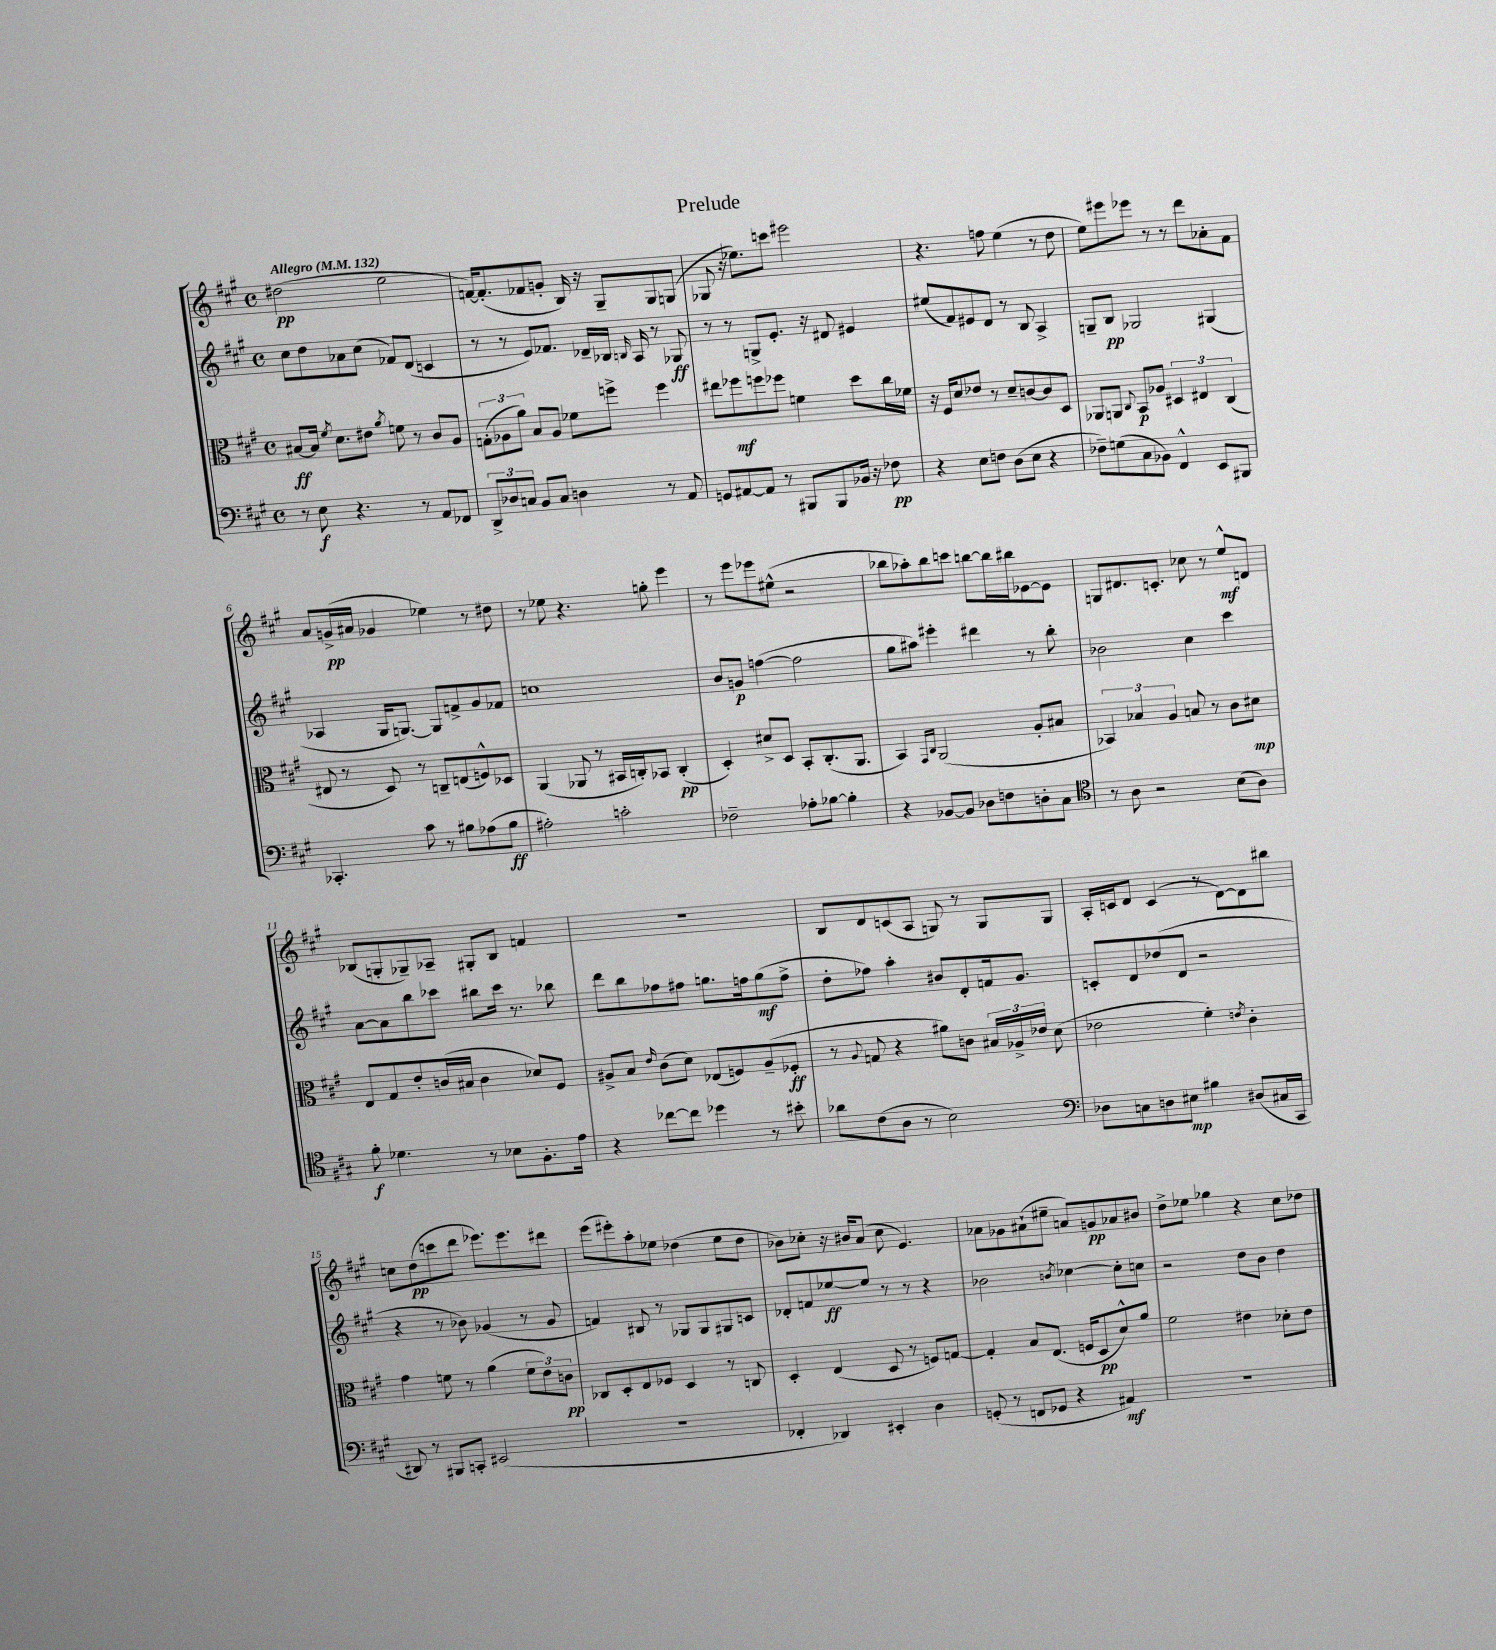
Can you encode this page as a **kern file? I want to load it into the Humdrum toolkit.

**kern	**kern	**kern	**kern
*staff4	*staff3	*staff2	*staff1
*clefF4	*clefC3	*clefG2	*clefG2
*k[f#c#g#]	*k[f#c#g#]	*k[f#c#g#]	*k[f#c#g#]
*M4/4	*M4/4	*M4/4	*M4/4
*met(c)	*met(c)	*met(c)	*met(c)
*MM132	*MM132	*MM132	*MM132
8r	[8B#/L	8cc#\L	(2dd#\
8E\	16B#/]Jk	8dd\	.
.	8qf#/	.	.
.	8.d\L	.	.
4.r	.	8a-\	.
.	8e#\J	(8cc#\J	.
.	8qa/	.	.
.	8f\	8f-/L)	2ee\
8r	8r	(8d/J	.
8AA/L	8c#/L	4c/	.
8FF-/J	8A/J	.	.
=	=	=	=
12DD^/L	(12G'\L	8r	[16f/LK)
.	.	.	(8.f'/]
12D-/	12A-\	.	.
.	.	8r	.
12C/J	12a\J)	.	.
8BB/L	8B/L	8e/L)	8f-/
8C/J	8A-/J	8.f-/J	8g'/J
4D\	8f-\L	.	16B/)
.	.	16d-~/LL	16r
.	8ff^\J	16B-/JJ	8G#~/L
.	.	16qqB/	.
.	.	16A/	.
8r	4ff\	8r	8G#/
8AA/	.	8G-/	(8G/J
=	=	=	=
8GG/L	8ee#\L	8r	8G-/
[8AA#/	8ff-\	8r	16r
.	.	.	8.ee-\L)
8AA#/]J	8ff\	8G^/L	.
8r	8ff-\J	8.e'/J	8ccc\J
8BBB#/L	4f\	.	2eee#\
.	.	16r	.
8BBB#/	.	8d#/	.
16BB-/Jk	8dd\L	4e#/	.
16r	.	.	.
8F-\	16cc#\L	.	.
.	16f-\JJ	.	.
=	=	=	=
4r	16r	(8ee#/L	4.r
.	16F#/LK	.	.
.	8d/	8f#/)	.
8E\L	8e-/J	8e#/	.
8F\J	8r	8d/J	8ff\
(8D\L	8d~/L	8r	(4ee\
8E\J	[8c/	8B/	.
4r	8c/]	4A^/	8r
.	8D/J	.	8dd\
=	=	=	=
8F-~\L)	8AA-/L	8G~/L	8ee\L)
(8G\	8AA/J	8B/J	8eee#\
.	8qqC#/	.	.
8C#\	8BB/L	2G-/	8eee-\J
8BB-\J)	8A-/J	.	8r
4FF#^^/	6D#/	.	8r
.	.	.	8ddd\L
.	6E#/	.	.
8EE/L	.	(4G#/	8a-'\
.	(6C#/	.	.
8BBB#/J	.	.	8f#\J
=	=	=	=
4.CC-'/	8E#/	4A-/	8a/L
.	8r	.	(16g^/L
.	.	.	16a#/JJ
.	8D/)	16G#/LK	4g-/
.	.	[8.G/J)	.
8c#\	8r	.	.
8r	8C~/L	8G/]L	4ee-\)
8B#\L	(8E/	8f^/	.
(8A-\	8F^^/)	8g#/	8r
8B#\J	8D-/J	8f-/J	8dd#\
=	=	=	=
2A#'\)	(4AA/	1cc	8r
.	.	.	8ee-\
.	8AA-/	.	4.r
.	8r	.	.
2c'\	16BB#/LL	.	.
.	16C'/J)	.	.
.	8BB-/J	.	8gg'\
.	(4C'/	.	4eee\
=	=	=	=
2F-~\	4D'/)	8b/L	8r
.	.	8g/J	8eee\L
.	8d#^/L	([4ff\	8eee-\
.	8D/J	.	(8ee#^^\J
8A-'\L	8BB'/L	2ff\]	2r
[8B-\J	(8.C#'/	.	.
4B-'\]	.	.	.
.	8.AA/J	.	.
=	=	=	=
4r	4BB/)	8gg#\L	8bb-\L
.	.	8aa#\J)	8aa-'\)
.	16qqGG#/LL	.	.
.	16qqC#/JJ	.	.
[8BB-/L	(2AA/	4eee#'\	8bb-\
8BB-/]J	.	.	8ccc\J
8D-\L	.	4ddd#\	[8bb\L
8F\	.	.	16bb\]L
.	.	.	16bb#\J
8D'\	8A'/L	8r	[8e-\
8C#\J	8B#/J	8bb'\	8e-\]J
=	=	=	=
*clefC4	*	*	*
8r	6BB-/)	2b-\	8G/L
8A\	.	.	8.d#/
.	6B-/	.	.
2r	.	.	.
.	.	.	8.c'/J
.	6A/	.	.
.	8B/	4cc#\	8cc-\
.	8r	.	8r
(8B\L	8c#\L	4ccc#\	8ee^^/L
8A\J)	8d#\J	.	8d/J
=	=	=	=
8f#'\	8E/L	[8a\L	(8B-/L
4.d-\	8G#/	8a\]	8G'/
.	8e'/	8bb\	8G-~/)
.	(16c/L	8ccc-\J	8A-~/J
.	16B#/JJ	.	.
8r	4c\	8bb#\L	8G#'/L
8B-\L	.	16ccc-\Jk	8B-/J
.	.	8.r	.
8.F#'\	8d-/L)	.	4f/
.	8F#/J	8bb-\	.
16e\Jk	.	.	.
=	=	=	=
4r	8A#^/L	8ddd\L	1r
.	8B/J	8bb\	.
.	16qqe/	.	.
[8cc-\L	(8c#\L	8ff-\	.
8cc-\]J	8d\J)	8ff#\J	.
4dd-\	(8E-/L	8.gg\L	.
.	8F/)	.	.
.	.	16ff\k	.
8r	(8A#~/	(8gg\	.
8b#'\	8F-'/J	8ff^\J	.
=	=	=	=
8a-\L	8r	8dd'\L	8B/L
.	8qqA/	.	.
(8c#\	8G/	8ff-\J)	8d/
8A\J	4r	4aa'\	(8c/
8r	.	.	8A/J
2B\)	8a#\L)	8b#/L	8G/)
.	8c\J	8d'/	8r
.	24B#/LL	16f/k	8G/L
.	24A-^/	.	.
.	.	8.g#/J	.
.	24e-/JJ	.	.
.	(8d\	.	8G/J
=	=	=	=
*clefF4	*	*	*
8D-\L	2e-\	8c'/L	16A'/LL
.	.	.	16c/J
8C\	.	8d/	8d/J
8D\	.	(8dd-/	(4c/
8E#\J	.	8d/J	.
4B#\	4f#'\)	2r	8r
.	.	.	[8d\L)
.	8qe/	.	.
(8D#/L	4c#'\	.	8d\]
16C#/L	.	.	8bb#\J
16CC#/JJ	.	.	.
=	=	=	=
8DD#/)	4g#\	4r	8cc\L
8r	.	.	(8dd\
8BBB#/L	8f\	8r	8ccc\
8CC'/J	8r	8b-\)	8ddd\J
(2EE#/	(4a\	(4g-/	8.eee-\L)
.	.	.	8.eee-\
.	12f\L	8r	.
.	12e\)	.	.
.	.	8g-/	8ddd#\J
.	12c\J	.	.
=	=	=	=
1r	8C-/L	4f/)	(8eee\L
.	8D'/	.	8eee#'\)
.	8E/	8B#/	8aa'\
.	8F-/J	8r	8ee-\J
.	4D/	8G-/L	(4dd-\
.	.	8G-/	.
.	8r	8G#/	8ee-\L
.	8C/	8c/J	8dd-\J
=	=	=	=
4FF-'/	4D'/	8d-'/L	8b-\L)
.	.	8f/	8cc-'\J
4DD-/)	(4E/	[8ee-/	16r
.	.	.	16b#/LK
.	.	8ee-/]J	(8a/J
4EE#'/	8D/	8r	8cc-\
.	8r	8r	4.e/)
4D\	8F/L)	4r	.
.	[8G/J	.	.
=	=	=	=
(8GG'/	4G'/]	2b-\	8a-\L
8r	.	.	8g-\
8FF/L	8B/L	.	(8a#`\
8GG-/J	(8.E/J	.	8ee#~\J
.	.	8qb/	.
4r	.	[4cc-\	8a/L)
.	16F/LK	.	.
.	8D/	.	8g/
4AA#/)	8d^^/)	8cc-'\]L	8a-/
.	8a/J	8cc\J	8b#/J
=	=	=	=
1r	2f#\	2r	8dd^\L
.	.	.	8ee-\J
.	.	.	4gg-\
.	4e#\	8dd\L	4r
.	.	8b\J	.
.	8d-'\L	4dd\	8cc#\L
.	8e#\J	.	8dd-\J
==	==	==	==
*-	*-	*-	*-
